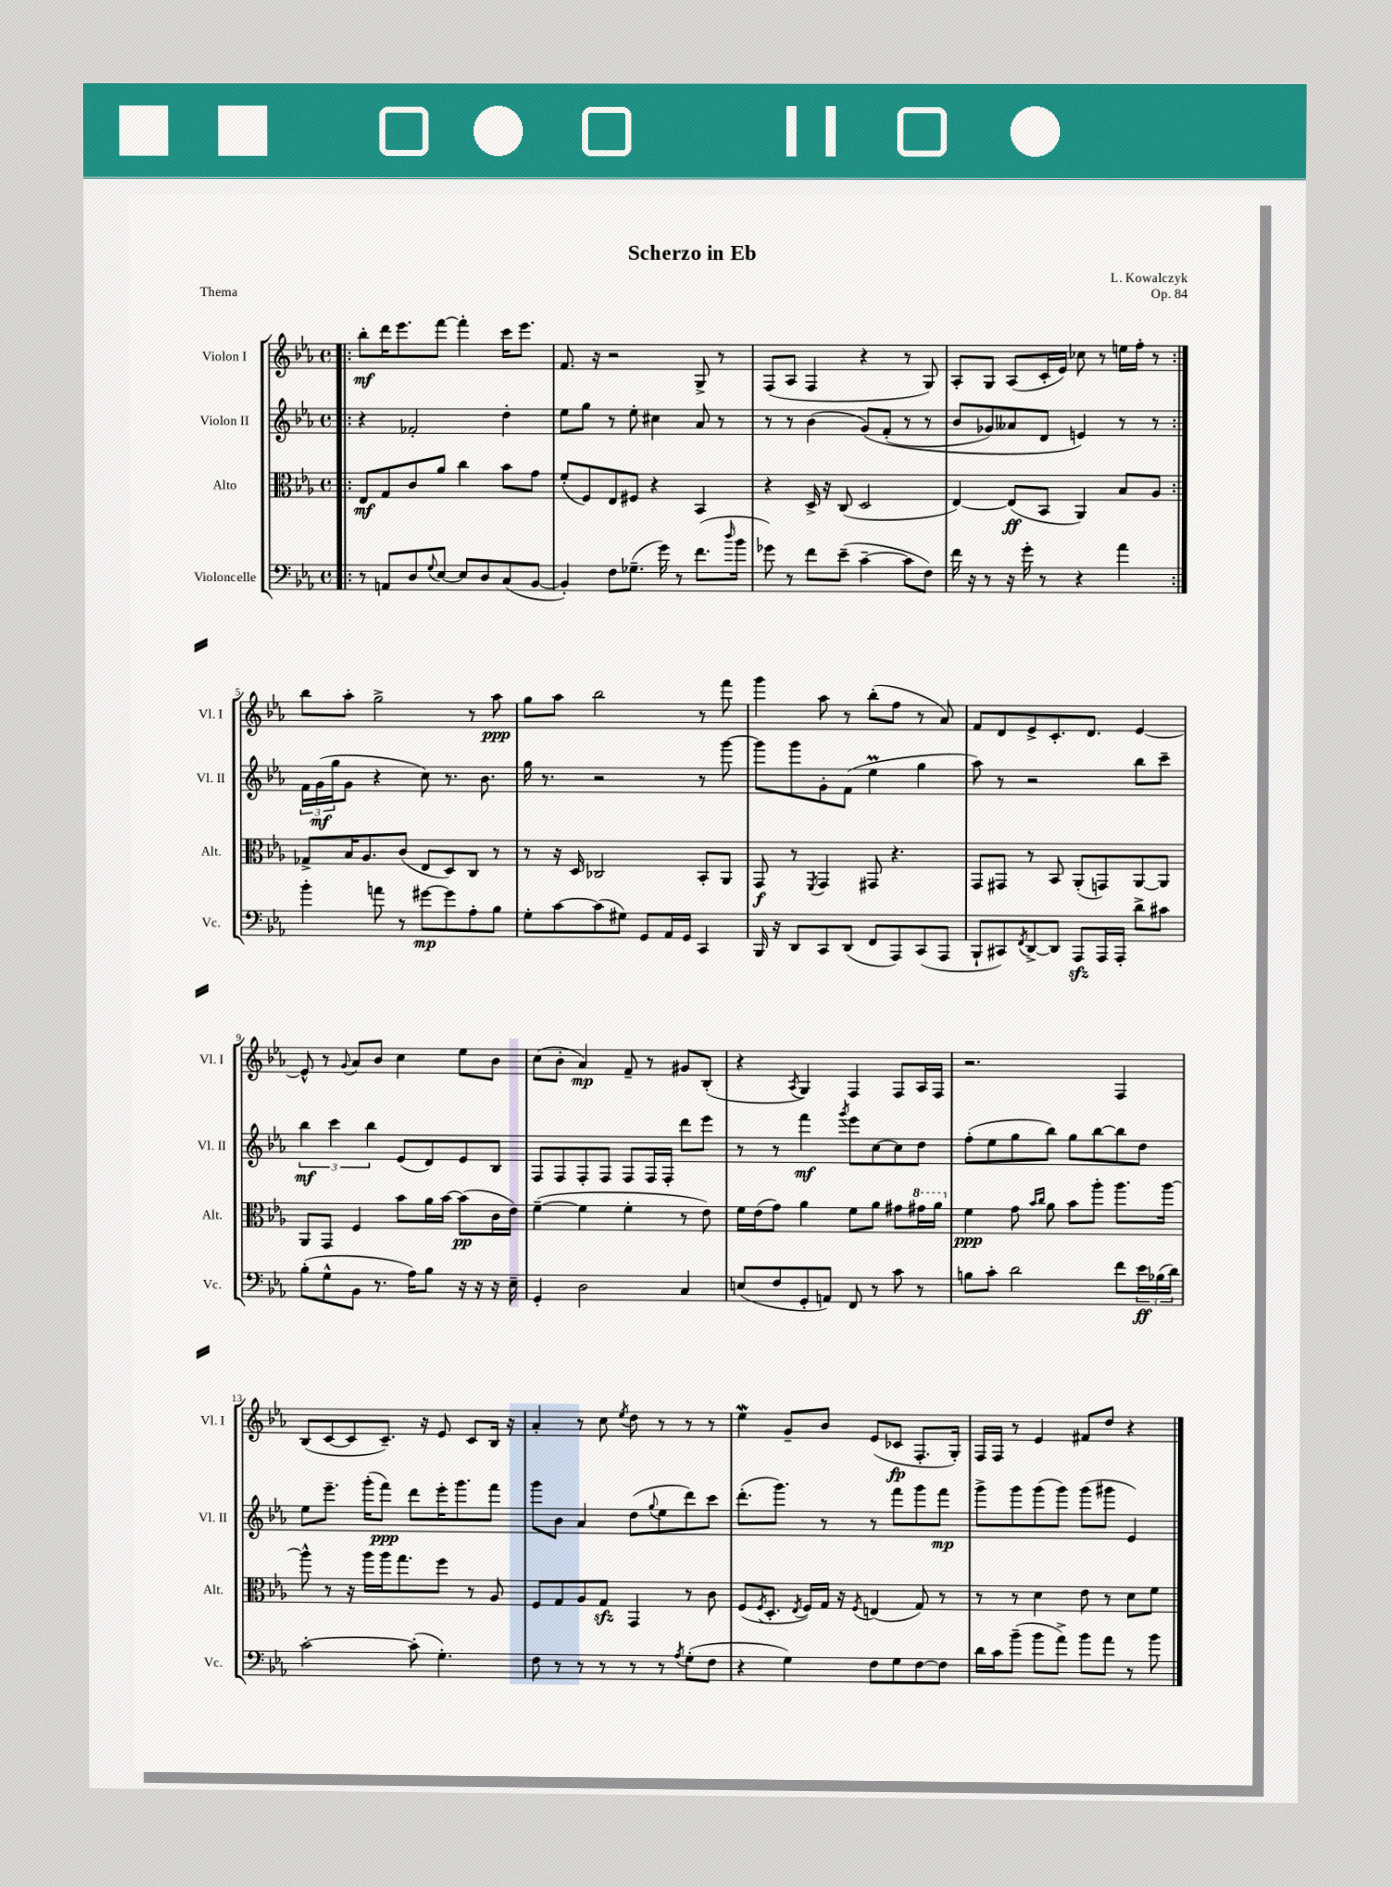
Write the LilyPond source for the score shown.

\header { title = "Scherzo in Eb" composer = "L. Kowalczyk" opus = "Op. 84" piece = "Thema" }
<<
\new StaffGroup <<
\new Staff = "s0" \with { instrumentName = "Violon I" shortInstrumentName = "Vl. I" } {
    \clef treble \key ees \major \defaultTimeSignature \time 4/4
    \repeat volta 2 { \bar ".|:" bes''8-.\mf d'''16 ees'''8. f'''8~ f'''4-. c'''16 ees'''8. |
    f'8. r16 r2 g8-> r8 |
    f8( aes8 f4 r4 r8 g8) |
    aes8-. g8 aes8( c'16-. ees'16) ces''8 r8 e''16 f''16-. r8 | }
    bes''8 aes''8-. g''2-> r8 aes''8\ppp |
    g''8 aes''8 bes''2 r8 f'''8 |
    g'''4 aes''8 r8 bes''8-.( f''8 r8 aes'8) |
    f'8 d'8 ees'8-> c'8.-. d'8. ees'4~ |
    ees'8-^ r8 \appoggiatura { g'8 } aes'8 bes'8 c''4 ees''8 bes'8 |
    c''8( bes'8-. aes'4\mp) f'8-- r8 gis'8 bes8-.( |
    r4 \acciaccatura { aes8 } g4) f4 f8 aes16 f16 |
    r2. f4 |
    bes8( c'8~ c'8 c'8.--) r16 ees'8 c'8 bes16 r16 |
    aes'4-. r8 c''8 \acciaccatura { ees''8 } d''8 r8 r8 r8 |
    ees''4\mordent g'8-- bes'8 ees'8( ces'8\fp f8.-. g16-.) |
    f16 f16 r8 ees'4 fis'8 d''8 r4 \bar "|." |
}
\new Staff = "s1" \with { instrumentName = "Violon II" shortInstrumentName = "Vl. II" } {
    \clef treble \key ees \major \defaultTimeSignature \time 4/4
    \repeat volta 2 { \bar ".|:" r4 fes'2-. d''4-. |
    ees''8 g''8 r8 ees''8-. cis''4 aes'8 r8 |
    r8 r8 bes'4( g'8)\( f'8-.( r8 r8 |
    bes'8 ges'8) aeses'8 d'8 e'4\) r8 r8 | }
    \tuplet 3/2 { f'16 g'16\mf( g''16 } g'8 r4 c''8) r8. bes'8. |
    g''16 r8. r2 r8 g'''8~ |
    g'''8 g'''8 g'8-. f'8( ees''4\prall g''4 |
    aes''8) r8 r2 bes''8 c'''8-- |
    \tuplet 3/2 { bes''4\mf c'''4 bes''4 } ees'8( d'8) ees'8 bes8 |
    f8 f8 f8-. f8 f8 f16 f16-. d'''8 ees'''8 |
    r8 r8 f'''4\mf \acciaccatura { g'''8 } ees'''8 c''8~ c''8 d''8 |
    f''8-.( ees''8 g''8 bes''8) g''8 bes''8~ bes''8 d''8 |
    ees''8 ees'''8.-- g'''16-.( f'''8\ppp) d'''8 ees'''16-. g'''8. f'''8 |
    g'''8 bes'8 aes'4 d''8( \appoggiatura { g''8 } ees''8 d'''8) c'''8 |
    d'''8.-.( g'''8.) r8 r8 f'''8 g'''8 f'''8\mp |
    g'''8-> g'''8 g'''8( g'''8) g'''8( gis'''8 ees'4) \bar "|." |
}
\new Staff = "s2" \with { instrumentName = "Alto" shortInstrumentName = "Alt." } {
    \clef alto \key ees \major \defaultTimeSignature \time 4/4
    \repeat volta 2 { \bar ".|:" ees8\mf g8 c'8 aes'8 c''4 bes'8 g'8 |
    f'8-.( f8) ees8 fis8 r4 bes,4 |
    r4 d16-> r16 c8( d2 |
    ees4~) ees8\ff( bes,8 aes,4) bes8 aes8 | }
    ges8-> bes16 aes8. c'8( ees8 d8) c8 r8 |
    r8 r16 d16 ces2 bes,8-. aes,8 |
    g,8\f r8 \acciaccatura { f,8 } g,4 gis,8 r4. |
    g,8 gis,8 r8 bes,8 aes,8-.( g,8) aes,8~ aes,8 |
    aes,8 g,8 f4 bes'8 aes'16 bes'16~ bes'8\pp( c'16 ees'16) |
    f'4~--( f'4 f'4-. r8 ees'8) |
    f'16 ees'16( g'8) aes'4 f'8 aes'8 gis'8 \ottava #1 gis''16 aes''16 \ottava #0 |
    f'4\ppp g'8 \grace { bes'16 c''16 } aes'8 bes'8 aes''8-. aes''8. aes''16~ |
    aes''8-^ r8 r16 aes''16 aes''16 g''8. f''8 r8 aes8 |
    f8 g8 aes8 g8\sfz g,4 r8 c'8 |
    f8( \acciaccatura { f8 } d8.-. \acciaccatura { ees8 } f16) g16 r16 \acciaccatura { f8 } e4( g8) r8 |
    r8 r8 d'4 ees'8 r8 d'8 f'8 \bar "|." |
}
\new Staff = "s3" \with { instrumentName = "Violoncelle" shortInstrumentName = "Vc." } {
    \clef bass \key ees \major \defaultTimeSignature \time 4/4
    \repeat volta 2 { \bar ".|:" r8 a,8 d8 \appoggiatura { g8 } ees8~ ees8 d8 c8( bes,8~ |
    bes,4-.) f8 ges8.--( g'16) r8 f'8.( \grace { d''16 } bes'16 |
    ges'8) r8 f'8 ees'8--( c'4~-- c'8 f8) |
    f'16 r16 r8 r16 g'16-. r8 r4 aes'4 | }
    bes'4-. a'8 r8 gis'8~\mp gis'8 aes8-. bes8 |
    g8-. c'8~ c'8( gis8) g,8 aes,16 g,16 c,4 |
    bes,,16 r16 d,8 c,8 d,8( f,8 aes,,8) c,8( aes,,8 |
    bes,,8-! cis,8) \acciaccatura { f,8 } d,8~-> d,8 aes,,8\sfz aes,,16 aes,,16-. d'8-> cis'8 |
    bes8-.( g8-^ bes,8 r8. aes16) bes8 r16 r16 r16 ees16-- |
    g,4-. d2 c4 |
    e8( f8 g,8-. a,8) f,8 r8 c'8 r8 |
    b8 c'8-. d'2 f'8 \tuplet 3/2 { ees'16\ff bes16( d'16) } |
    c'2~-. c'8-.( g4.-.) |
    f8 r8 r8 r8 r8 r8 \acciaccatura { aes8 } g8-.( f8 |
    r4 g4) f8 g8 f8~ f8 |
    d'16 c'16 bes'8--( bes'8 aes'8->) bes'8 aes'8 r8 bes'8 \bar "|." |
}
>>
>>
